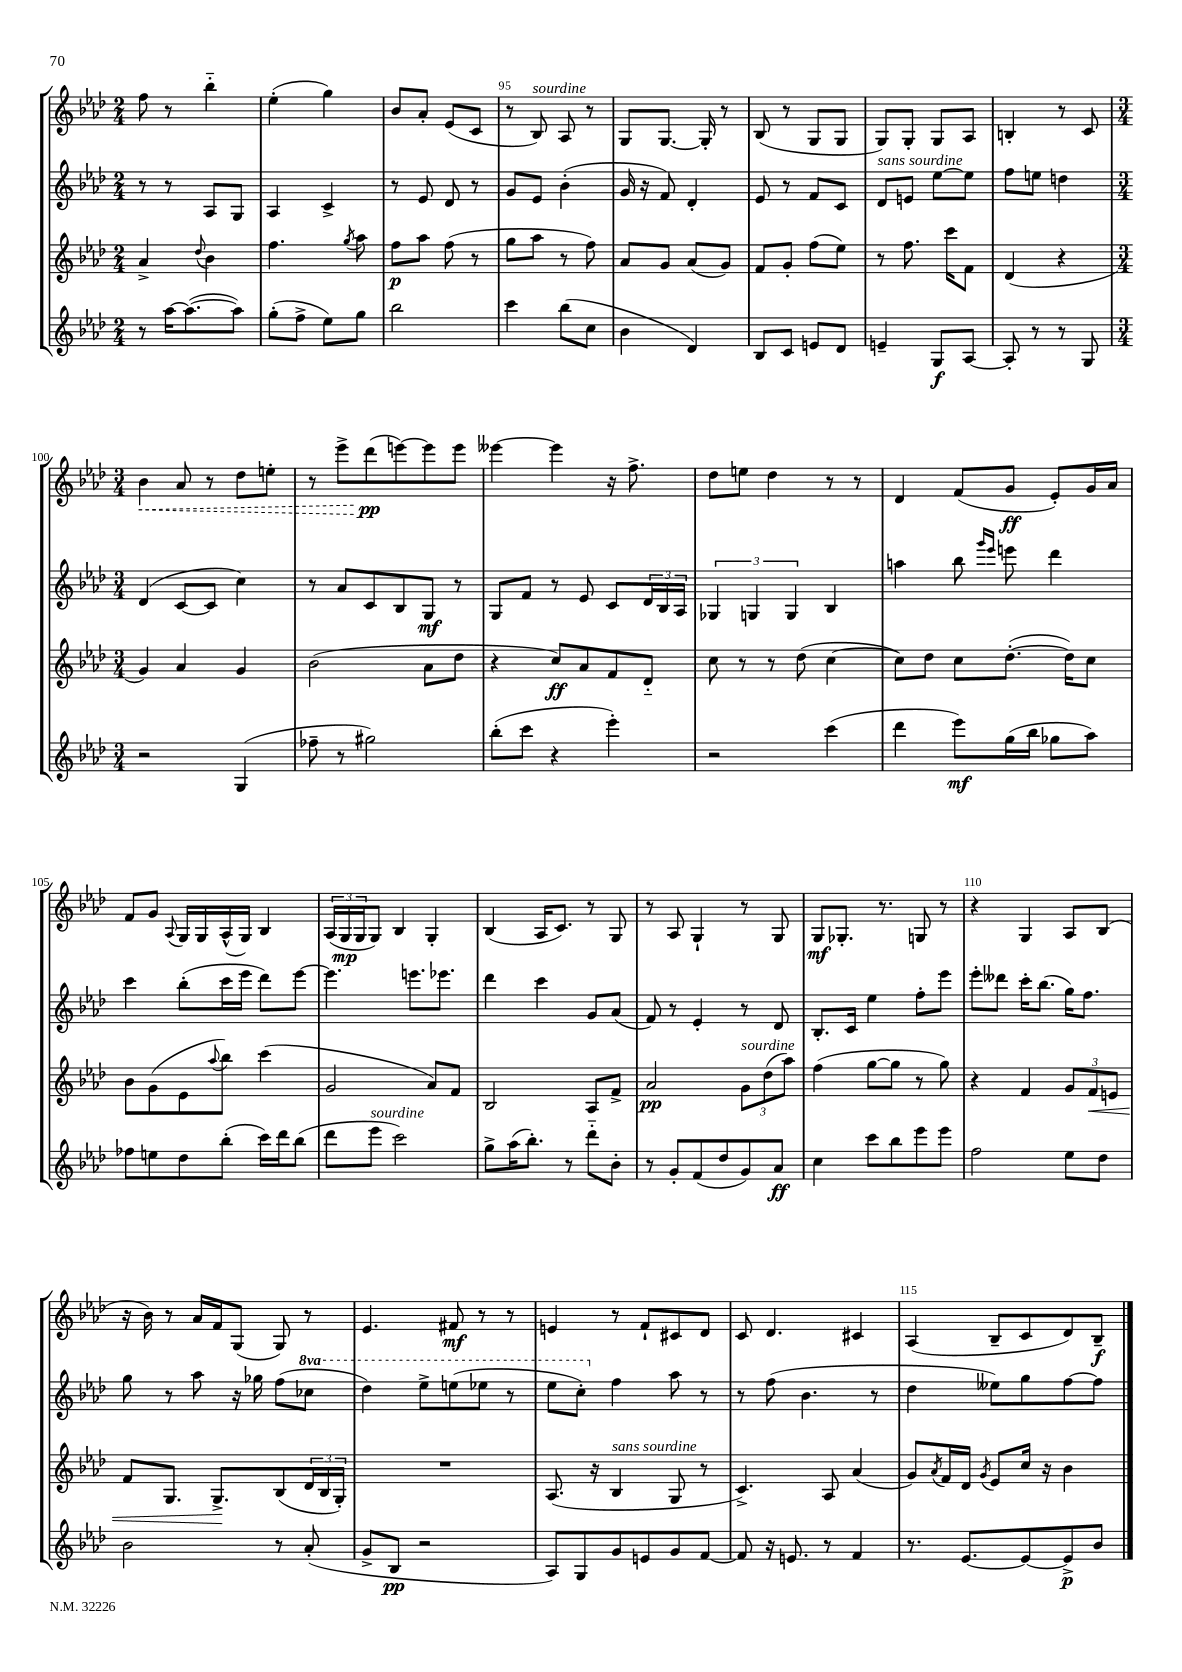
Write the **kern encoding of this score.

**kern	**kern	**kern	**kern
*staff4	*staff3	*staff2	*staff1
*clefG2	*clefG2	*clefG2	*clefG2
*k[b-e-a-d-]	*k[b-e-a-d-]	*k[b-e-a-d-]	*k[b-e-a-d-]
*M2/4	*M2/4	*M2/4	*M2/4
8r	4a-^/	8r	8ff\
[16aa-\LK	.	8r	8r
(8.aa-\_	.	.	.
.	8qqdd-/	.	.
.	4b-\	8A-/L	4bb-'~\
8aa-\]J)	.	8G/J	.
=	=	=	=
(8gg'\L	4.ff\	4A-/	(4ee-'\
8ff^\J	.	.	.
8ee-\L)	.	4c^/	4gg\)
.	8qgg/	.	.
8gg\J	8aa-\	.	.
=	=	=	=
2bb-\	8ff\L	8r	8b-/L
.	8aa-\J	8e-/	8a-'/J
.	(8ff\	8d-/	(8e-/L
.	8r	8r	8c/J
=	=	=	=
4ccc\	8gg\L	8g/L	8r
.	8aa-\J	8e-/J	8B-/)
(8bb-\L	8r	(4b-'\	8A-/
8cc\J	8ff\)	.	8r
=	=	=	=
4b-\	8a-/L	16g/	8G/L
.	.	16r	.
.	8g/J	8f/)	[8.G/J
4d-/)	(8a-/L	4d-'/	.
.	.	.	16G'/]
.	8g/J)	.	8r
=	=	=	=
8B-/L	8f/L	8e-/	(8B-/
8c/J	8g'/J	8r	8r
8e/L	(8ff\L	8f/L	8G/L
8d-/J	8ee-\J)	8c/J	8G/J
=	=	=	=
4e~/	8r	8d-/L	8G/L)
.	8.ff\	8e/J	8G'/J
8G/L	.	[8ee-\L	8G/L
.	16ccc\LK	.	.
[8A-/J	8f\J	8ee-\]J	8A-/J
=	=	=	=
8A-'/]	(4d-/	8ff\L	4B'/
8r	.	8ee\J	.
8r	4r	4dd\	8r
8G/	.	.	8c/
=	=	=	=
*M3/4	*M3/4	*M3/4	*M3/4
2r	4g/)	(4d-/	4b-\
.	4a-/	[8c/L	8a-/
.	.	8c/]J	8r
(4G/	4g/	4cc\)	8dd-\L
.	.	.	8ee'\J
=	=	=	=
8ff-~\	(2b-\	8r	8r
8r	.	8a-/L	8eee-^\L
2gg#\)	.	8c/	(8ddd-\
.	.	8B-/	[8eee\)
.	8a-\L	8G/J	8eee\]
.	8dd-\J	8r	8eee\J
=	=	=	=
(8bb-'\L	4r	8G/L	[4eee--\
8ccc\J	.	8f/J	.
4r	8cc/L)	8r	4eee--\]
.	8a-/	8e-/	.
4eee-'\)	8f/	8c/L	16r
.	.	.	8.ff^\
.	8d-'~/J	24d-/L	.
.	.	24B-/	.
.	.	24A-/JJ	.
=	=	=	=
2r	8cc\	6G-/	8dd-\L
.	8r	.	8ee\J
.	.	6G/	.
.	8r	.	4dd-\
.	.	6G/	.
.	(8dd-\	.	.
(4ccc\	[4cc\	4B-/	8r
.	.	.	8r
=	=	=	=
4ddd-\	8cc\]L)	4aa\	4d-/
.	8dd-\J	.	.
8eee-\L)	8cc\L	8bb-\	(8f/L
.	.	16qqggg/LL	.
.	.	16qqeee-/JJ	.
(16gg\L	([8.dd-'\J	8eee\	8g/J
16bb-\JJ	.	.	.
8gg-\L	.	4ddd-\	8e-'/L)
.	16dd-\]LK)	.	.
8aa-\J)	8cc\J	.	16g/L
.	.	.	16a-/JJ
=	=	=	=
8ff-\L	8b-\L	4ccc\	8f/L
8ee\	(8g\	.	8g/J
.	.	.	8qqA-/
8dd-\	8e-\	(8bb-'\L	16G/LL
.	.	.	16G/
.	8qqaa-/	.	.
(8bb-'\J	8bb-\J)	16ccc\L	(16A-^^/
.	.	16eee-\JJ	16G/JJ)
16ccc\LL)	(4ccc\	8ddd-\L)	4B-/
16ddd-\J	.	.	.
(8bb-\J	.	[8eee-\J	.
=	=	=	=
8ddd-\L	2g/	4.eee-\]	(24A-/LL
.	.	.	24G/
.	.	.	24G/J
8eee-\J	.	.	8G/J)
2ccc\)	.	.	4B-/
.	.	8.eee\L	.
.	8a-/L)	.	4G'/
.	.	8.eee-\J	.
.	8f/J	.	.
=	=	=	=
8gg^\L	2B-/	4ddd-\	(4B-/
(16aa-\K	.	.	.
8.bb-'\J)	.	.	.
.	.	4ccc\	16A-/LK
.	.	.	8.c/J)
8r	.	.	.
8ddd-'~\L	8A-/L	8g/L	8r
8b-'\J	8f^/J	(8a-/J	8G/
=	=	=	=
8r	2a-/	8f/)	8r
8g'/L	.	8r	8A-/
(8f/	.	4e-'/	4G`/
8dd-/	.	.	.
8g/)	12g\L	8r	8r
.	(12dd-\	.	.
8a-/J	.	8d-/	8G/
.	12aa-\J)	.	.
=	=	=	=
4cc\	(4ff\	8.B-'/L	8G/L
.	.	.	8.G-'/J
.	.	16c/Jk	.
8ccc\L	[8gg\L	4ee-\	.
.	.	.	8.r
8bb-\	8gg\]J	.	.
8eee-\	8r	8ff'\L	8G/
8eee-\J	8gg\)	8eee-\J	8r
=	=	=	=
2ff\	4r	8eee-'\L	4r
.	.	8ddd--\J	.
.	4f/	16ccc'\LK	4G/
.	.	(8.bb-\J	.
8ee-\L	12g/L	16gg\LK)	8A-/L
.	.	8.ff\J	.
.	12f/	.	.
8dd-\J	.	.	(8B-/J
.	12e/J	.	.
=	=	=	=
2b-\	8f/L	8gg\	16r
.	.	.	16b-\)
.	8.G/J	8r	8r
.	.	8aa-\	16a-/LL
.	8.G^/L	.	16f/J
.	.	16r	(8G/J
.	.	16gg-\	.
8r	(8B-/	(8ff\L	8G/)
(8a-'/	24d-/L	8ccc-\J	8r
.	24B-/	.	.
.	24G'/JJ)	.	.
=	=	=	=
8g^/L	2.r	4ddd-\)	4.e-/
8B-/J	.	.	.
2r	.	8eee-^\L	.
.	.	(8eee\	8f#/
.	.	8eee-\J	8r
.	.	8r	8r
=	=	=	=
8A-/L)	(8.A-/	8eee-\L	4e/
8G/	.	8ccc'\J)	.
.	16r	.	.
8g/	4B-/	4ff\	8r
8e/	.	.	8f`/L
8g/	8G/	8aa-\	8c#/
[8f/J	8r	8r	8d-/J
=	=	=	=
8f/]	4.c^/)	8r	8c/
16r	.	(8ff\	4.d-/
8.e/	.	.	.
.	.	4.b-\	.
8r	8A-/	.	.
4f/	(4a-/	.	4c#/
.	.	8r	.
=	=	=	=
8.r	8g/L)	4dd-\	(4A-/
.	8qa-/	.	.
.	16f/L	.	.
[8.e-/L	16d-/JJ	.	.
.	8qg/	.	.
.	8e-/L	8ee--\L)	8B-~/L
8e-/_	16cc/Jk	8gg\	8c/
.	16r	.	.
8e-^/]	4b-\	[8ff\	8d-/)
8b-/J	.	8ff\]J	8B-~/J
==	==	==	==
*-	*-	*-	*-
